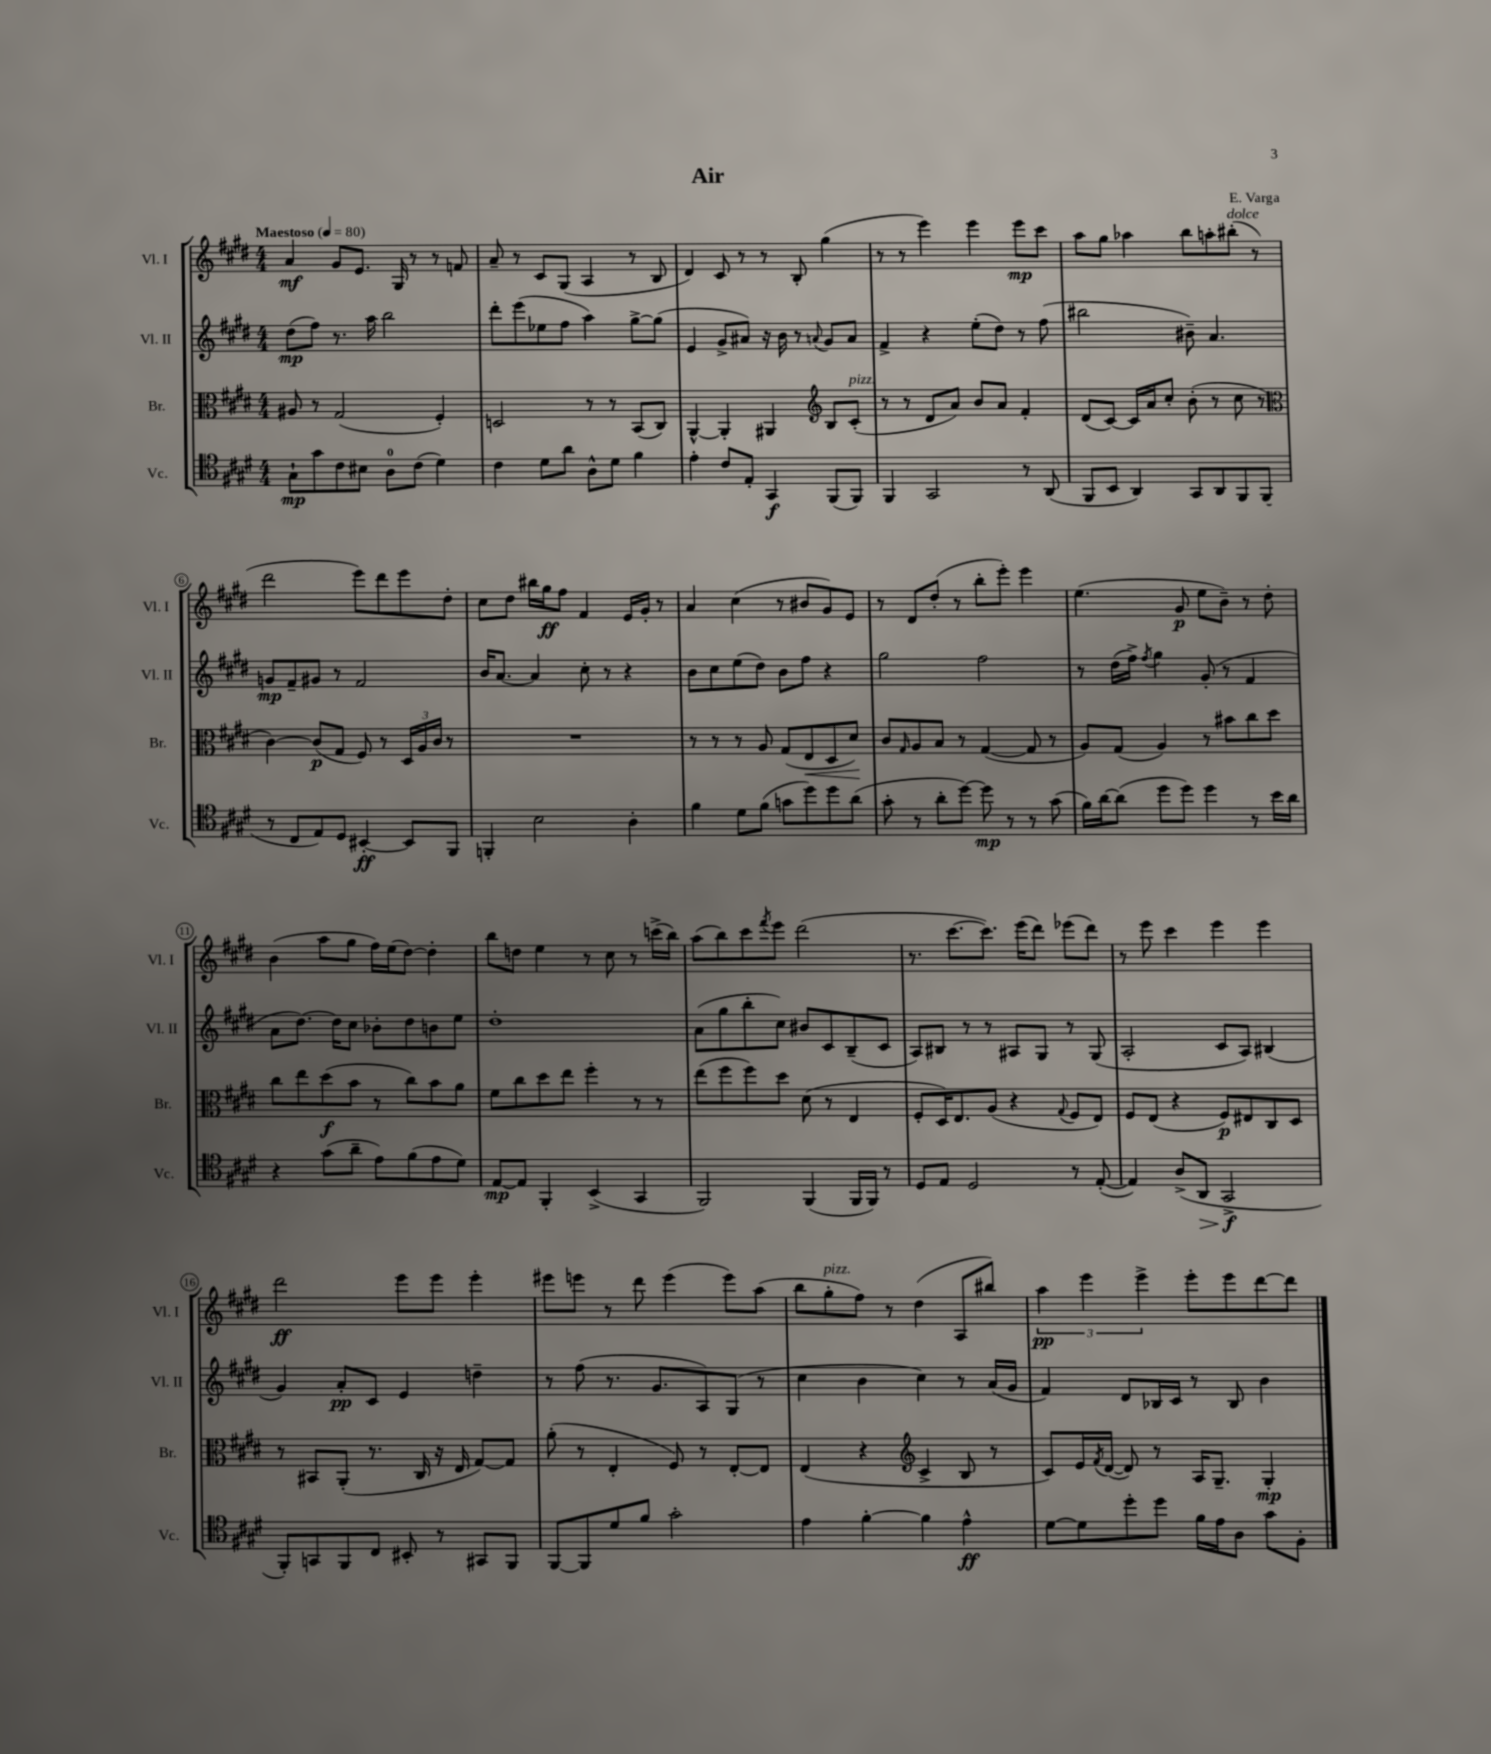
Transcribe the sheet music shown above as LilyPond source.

\header { title = "Air" composer = "E. Varga" }
<<
\new StaffGroup <<
\new Staff = "s0" \with { instrumentName = "Vl. I" shortInstrumentName = "Vl. I" } {
    \clef treble \key e \major \numericTimeSignature \time 4/4 \tempo "Maestoso" 4 = 80
    a'4\mf gis'8 e'8. gis16 r8 r8 f'8 |
    a'8-- r8 cis'8 gis8( a4 r8 b8 |
    dis'4) cis'8 r8 r8 b8-. gis''4( |
    r8 r8 e'''4) e'''4 e'''8\mp cis'''8 |
    a''8 gis''8 aes''4 b''8 a''8-. bis''8-.^\markup { \italic "dolce" }( r8 |
    dis'''2 e'''8) dis'''8 e'''8 dis''8-. |
    cis''8 dis''8 bis''16 gis''16\ff fis''8 fis'4 e'16 gis'16-. r8 |
    a'4 cis''4( r8 bis'8 gis'8) e'8 |
    r8 dis'8 dis''8-.( r8 b''8-. e'''8-.) e'''4 |
    e''4.( gis'8\p e''8 b'8--) r8 dis''8-. |
    b'4( a''8 gis''8 fis''16) e''16( dis''8~) dis''4-. |
    b''8 d''8 e''4 r8 cis''8 r8 c'''16->( b''16) |
    a''8( b''8) cis'''8 \acciaccatura { fis'''8 } e'''8 dis'''2( |
    r8. cis'''8.~ cis'''8.) e'''16( dis'''8) ees'''8( dis'''8) |
    r8 e'''8 cis'''4 e'''4 e'''4 |
    dis'''2\ff e'''8 e'''8 e'''4-. |
    eis'''8 e'''8 r8 dis'''8 e'''4( e'''8) a''8( |
    b''8 gis''8-.^\markup { \italic "pizz." } fis''8) r8 dis''4( a8 bis''8) |
    \tuplet 3/2 { a''4\pp e'''4 e'''4-> } e'''8-. e'''8 dis'''8~ dis'''8 \bar "|." |
}
\new Staff = "s1" \with { instrumentName = "Vl. II" shortInstrumentName = "Vl. II" } {
    \clef treble \key e \major \numericTimeSignature \time 4/4
    dis''8\mp( fis''8) r8. a''16 b''2 |
    dis'''8-. e'''8( ees''8 fis''8 a''4) gis''8~-> gis''8( |
    e'4 gis'8-> ais'8) r16 b'16 r8 \appoggiatura { a'8 } gis'8 a'8 |
    fis'4-> r4 e''8-.( dis''8) r8 fis''8( |
    bis''2 bis'8--) a'4. |
    g'8\mp fis'8-- gis'8 r8 fis'2 |
    b'16 a'8.~ a'4 cis''8-. r8 r4 |
    b'8 cis''8 e''8( dis''8) b'8 fis''8 r4 |
    gis''2 fis''2 |
    r8 dis''16( fis''16->) \acciaccatura { fis''8 } gis''4 gis'8-.( r8 fis'4 |
    a'8 dis''8.~) dis''16 cis''8 bes'8-. dis''8 b'8 e''8 |
    dis''1-. |
    a'8( gis''8 b''8-. cis''8) bis'8 cis'8 b8--( cis'8 |
    a8) bis8 r8 r8 ais8 gis8 r8 gis8( |
    a2-. cis'8 a8) bis4( |
    gis'4) a'8-.\pp cis'8 e'4 d''4-- |
    r8 fis''8( r8. gis'8. a8) gis8( r8 |
    cis''4 b'4 cis''4) r8 a'16( gis'16 |
    fis'4) dis'8 bes16 cis'16 r8 bes8 b'4 \bar "|." |
}
\new Staff = "s2" \with { instrumentName = "Br." shortInstrumentName = "Br." } {
    \clef alto \key e \major \numericTimeSignature \time 4/4
    ais8 r8 gis2( fis4-.) |
    d2 r8 r8 b,8( cis8) |
    a,4~-^ a,4-. ais,4 \clef treble b8 cis'8-.^\markup { \italic "pizz." }( |
    r8 r8 dis'8 a'8) b'8 a'8 fis'4-. |
    dis'8( cis'8~) cis'16 a'16 cis''8-. b'8-.( r8 cis''8 r8 |
    \clef alto cis'4~) cis'8\p( gis8 fis8) r8 \tuplet 3/2 { dis16 a16 cis'16 } r8 |
    R1 |
    r8 r8 r8 a8 gis8( e8\< dis8 dis'8\!) |
    cis'8 \grace { gis16 } a8 b8 r8 gis4~( gis8 r8 |
    a8) gis8( a4) r8 bis'8 cis''8 dis''8 |
    cis''8 e''8 dis''8\f( b'8 r8 cis''8) b'8 a'8 |
    fis'8 cis''8 dis''8 e''8 fis''4-. r8 r8 |
    e''8( fis''8 fis''8) dis''8 dis'8( r8 e4 |
    fis8-. dis16) e8. a8( r4 \appoggiatura { gis8 } fis8 e8) |
    fis8 e8( r4 fis8\p) eis8 cis8 dis8 |
    r8 bis,8 a,8-.( r8. cis16 r16 e16 gis8~) gis8 |
    a'8-.( r8 e4-. fis8) r8 e8~-. e8 |
    e4( r4 \clef treble cis'4-> b8 r8 |
    cis'8) e'16 \acciaccatura { fis'8 } dis'16~( dis'8) r8 a16 gis8.-- gis4-.\mp \bar "|." |
}
\new Staff = "s3" \with { instrumentName = "Vc." shortInstrumentName = "Vc." } {
    \clef tenor \key e \major \numericTimeSignature \time 4/4
    gis8-!\mp gis'8 cis'8 bis8 a8-0 cis'8( dis'4) |
    cis'4 dis'8 a'8 a8-^ dis'8 fis'4 |
    e'4-. cis'8 e8-. gis,4\f fis,8( fis,8) |
    fis,4 gis,2 r8 a,8( |
    fis,8 b,8 a,4) gis,8 a,8 fis,8 fis,8( |
    r8 cis8 e8) dis8 bis,4~-.\ff bis,8 fis,8 |
    f,4-. b2 a4-. |
    fis'4 dis'8 fis'8( g'8 dis''8) dis''8 a'8( |
    gis'8-. r8 a'8-. dis''8~) dis''8\mp r8 r8 gis'8( |
    fis'16) a'16~ a'8( dis''8 dis''8) dis''4 r8 b'16 a'16 |
    r4 gis'8( a'8-- e'8) fis'8( e'8 dis'8) |
    e8~\mp e8 fis,4-. b,4->( gis,4 |
    fis,2) fis,4( fis,16 fis,16) r8 |
    dis8 e8 dis2 r8 e8~-.( |
    e4) a8->( a,8\> gis,2->\f\! |
    fis,8-.) g,8 fis,8 cis8 bis,8-. r8 gis,8 fis,8 |
    fis,8~ fis,8 dis'8 fis'8 gis'2-. |
    e'4 fis'4~-. fis'4 e'4-^\ff |
    dis'8~ dis'8 dis''8-. dis''8 fis'16 e'16 a8 gis'8 fis8-. \bar "|." |
}
>>
>>
\layout { \context { \Score \override BarNumber.stencil = #(make-stencil-circler 0.1 0.3 ly:text-interface::print) } }
